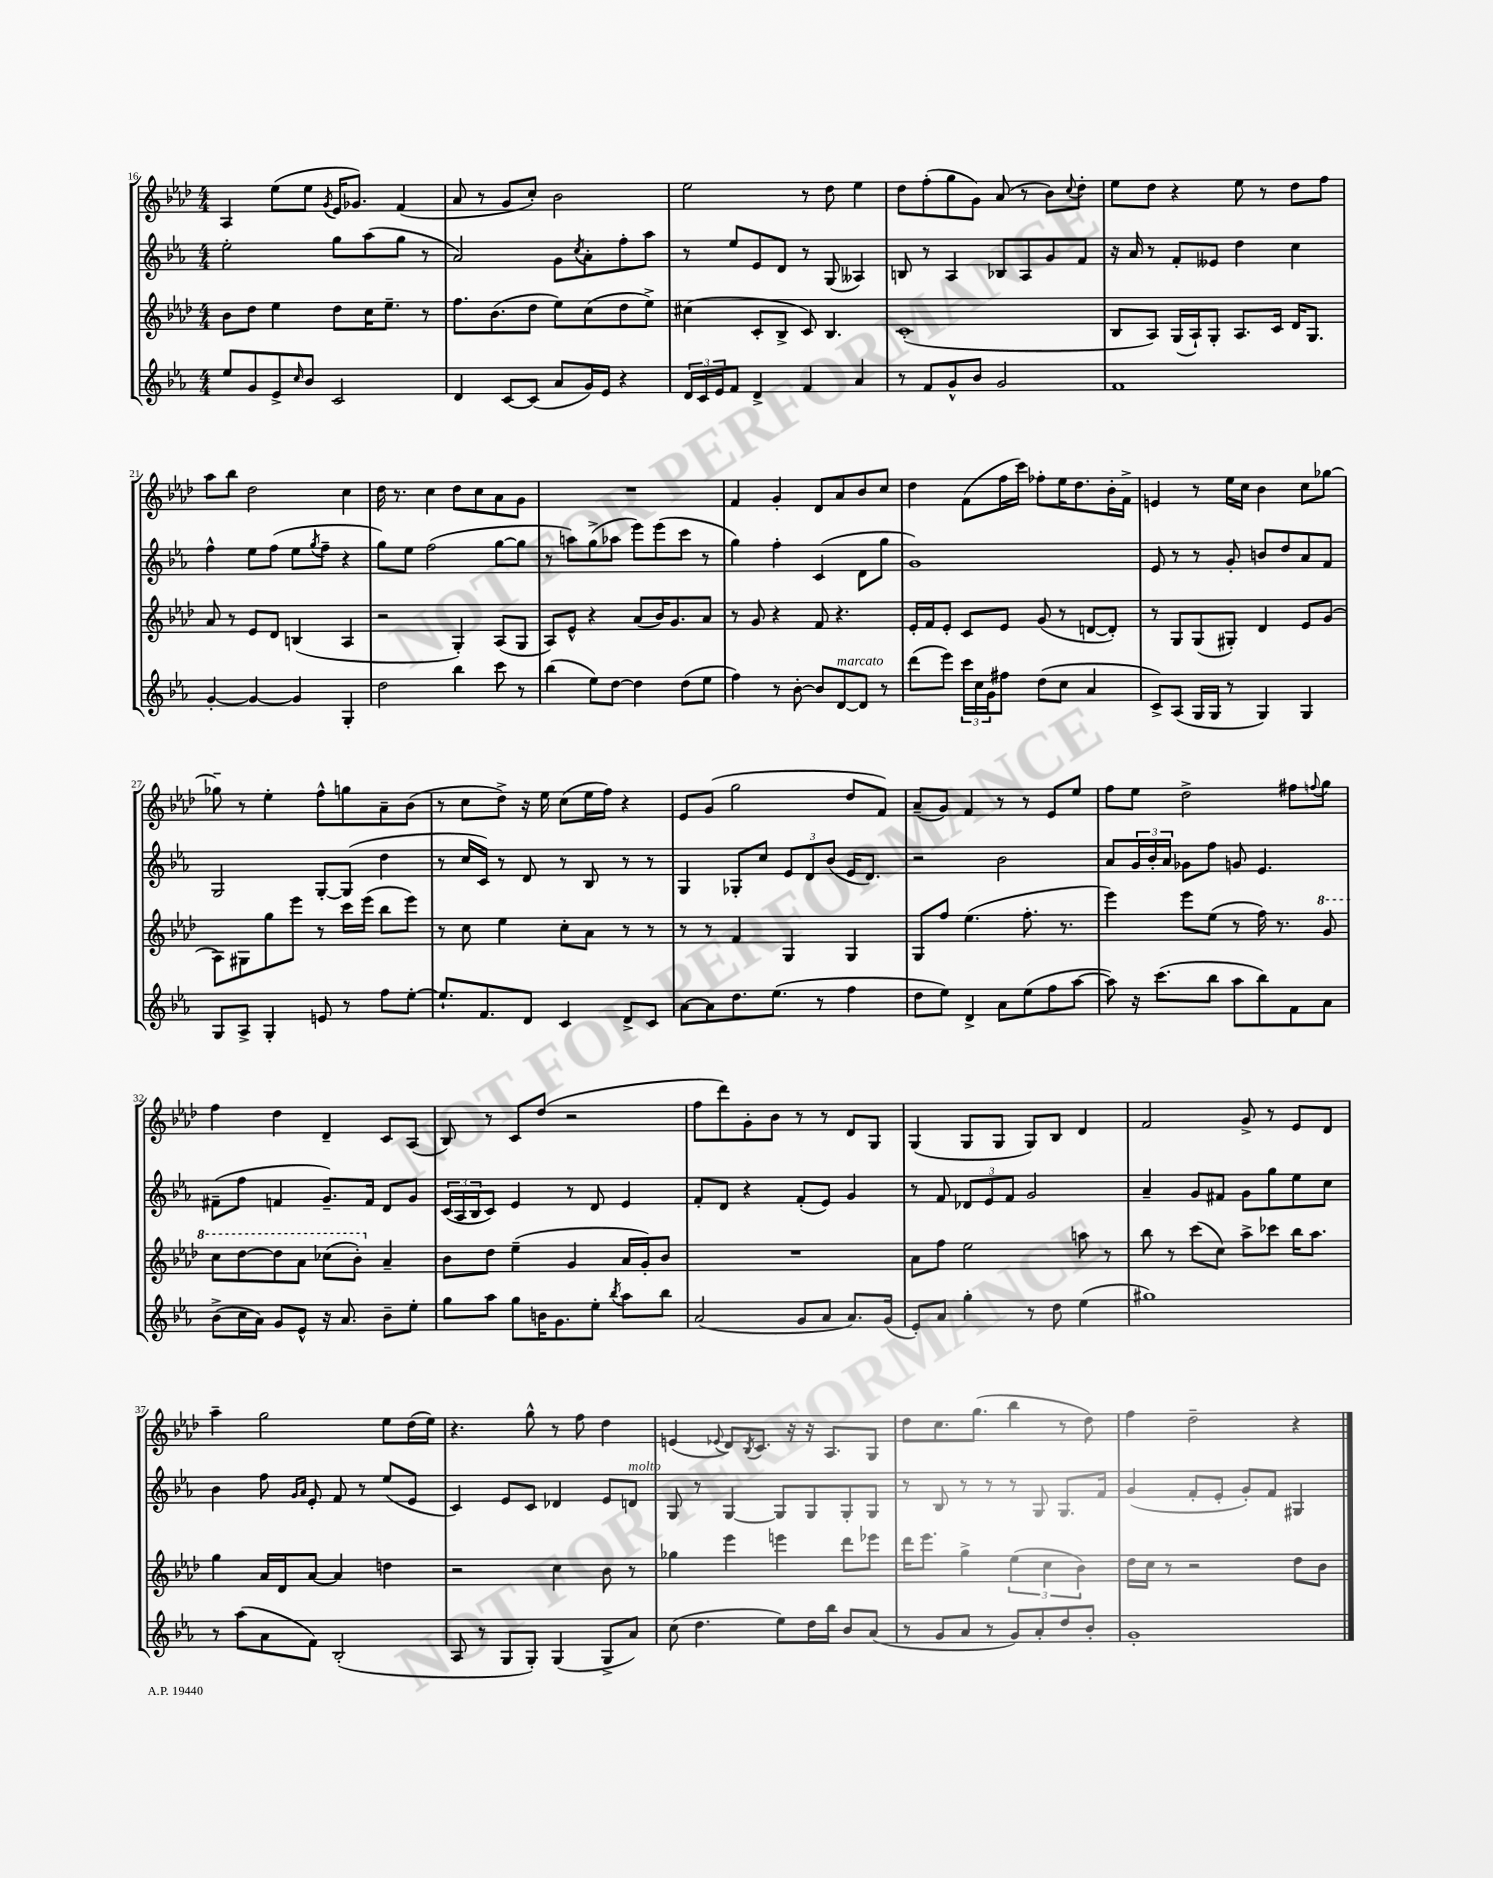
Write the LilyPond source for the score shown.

<<
\new StaffGroup <<
\new Staff = "s0" {
    \clef treble \key aes \major \numericTimeSignature \time 4/4
    aes4 ees''8( ees''8 \acciaccatura { g'8 } ees'16 ges'8.) f'4( |
    aes'8 r8 g'8 c''8-.) bes'2 |
    ees''2 r8 des''8 ees''4 |
    des''8 f''8-.( g''8 g'8) aes'8( r8 bes'8) \appoggiatura { c''8 } des''8-. |
    ees''8 des''8 r4 ees''8 r8 des''8 f''8 |
    aes''8 bes''8 des''2 c''4 |
    des''16 r8. c''4 des''8 c''8 aes'8 g'8 |
    R1 |
    f'4 g'4-. des'8 aes'8 bes'8 c''8 |
    des''4 f'8( f''16 c'''16) fes''8-. ees''16 des''8. bes'16-. f'16-> |
    e'4 r8 ees''16 c''16 bes'4 c''8 ges''8~ |
    ges''8-- r8 ees''4-. f''8-^ g''8 aes'8-- bes'8( |
    r8 c''8 des''8->) r16 ees''16 c''8( ees''16 f''16) r4 |
    ees'8 g'8( g''2 des''8 f'8) |
    aes'8--( g'8) f'4 r8 r8 ees'8 ees''8 |
    f''8 ees''8 des''2-> fis''8 \appoggiatura { f''8 } g''8 |
    f''4 des''4 des'4-- c'8 aes8( |
    bes8) r8 c'8 des''8( r2 |
    f''8 des'''8) g'8-. bes'8 r8 r8 des'8 g8 |
    g4( g8 g8 g8) bes8 des'4 |
    f'2 g'8-> r8 ees'8 des'8 |
    aes''4-- g''2 ees''8 des''16( ees''16) |
    r4. g''8-^ r8 f''8 des''4 |
    e'4( \appoggiatura { ees'8 } des'8) \acciaccatura { bes8 } c'8. r16 r16 aes8. g8 |
    des''8 c''8. g''8.( bes''4 r8 des''8) |
    f''4 des''2-- r4 \bar "|." |
}
\new Staff = "s1" {
    \clef treble \key ees \major \numericTimeSignature \time 4/4
    ees''2-. g''8 aes''8( g''8 r8 |
    aes'2) g'8 \acciaccatura { c''8 } aes'8-. f''8-. aes''8 |
    r8 ees''8 ees'8 d'8 r8 g8( aeses4) |
    b8 r8 aes4 bes8 aes8 g'8 f'8 |
    r16 aes'16 r8 f'8-. eeses'8 d''4 c''4 |
    f''4-^ ees''8 f''8( ees''8 \acciaccatura { g''8 } f''8-- r4 |
    g''8) ees''8 f''2( g''8~ g''8 |
    r8 a''8) g''8->( aes''8 ees'''8) ees'''8( c'''8 r8 |
    g''4) f''4-. c'4( d'8 g''8 |
    g'1) |
    ees'8 r8 r8 g'8-. b'8 d''8 aes'8 f'8 |
    g2 g8~-. g8( d''4 |
    r8 c''16 c'16) r8 d'8 r8 bes8 r8 r8 |
    g4 ges8-. c''8 \tuplet 3/2 { ees'8 d'8 bes'8( } ees'16 d'8.) |
    r2 bes'2 |
    aes'8 \tuplet 3/2 { g'16 bes'16-. aes'16 } ges'8 f''8 g'8 ees'4. |
    fis'8--( f''8 f'4 g'8.--) f'16 d'8 g'8 |
    \tuplet 3/2 { c'16( aes16 bes16 } c'8) ees'4 r8 d'8 ees'4 |
    f'8-. d'8 r4 f'8-.( ees'8) g'4 |
    r8 f'8 \tuplet 3/2 { des'8 ees'8 f'8 } g'2 |
    aes'4-- g'8 fis'8 g'8 g''8 ees''8 c''8 |
    bes'4 f''8 \grace { g'16 aes'16 } ees'8-. f'8 r8 ees''8( ees'8 |
    c'4) ees'8 c'8 des'4 ees'8 d'8^\markup { \italic "molto" } |
    g8 r8 g4~ g8 g8 g8-. g8 |
    r8 bes8 r8 r8 r8 g8 g8. f'16 |
    g'4( f'8-. ees'8-. g'8-.) f'8 gis4 \bar "|." |
}
\new Staff = "s2" {
    \clef treble \key aes \major \numericTimeSignature \time 4/4
    bes'8 des''8 ees''4 des''8 c''16 ees''8.-- r8 |
    f''8. bes'8.( des''8 ees''8) c''8( des''8 ees''8->) |
    cis''4( c'8-. bes8-> c'8) bes4. |
    c'1-.( |
    bes8 aes8) g16( aes16-!) g8-. aes8. c'16 des'16 g8. |
    aes'8 r8 ees'8 des'8 b4( aes4 |
    r2 g4-.) aes8( g8 |
    aes8) ees'8-^ r4 aes'8( bes'16) g'8. aes'8 |
    r8 g'8 r4 f'8 r4. |
    ees'16-. f'16 ees'8-. c'8 ees'8 g'8( r8 d'8~ d'8-.) |
    r8 g8 g8( gis8-.) des'4 ees'8 g'8( |
    aes8) gis8 g''8 ees'''8 r8 c'''16 ees'''16( bes''8 ees'''8) |
    r8 c''8 ees''4 c''8-. aes'8 r8 r8 |
    r8 r8 f'4 g4 g4 |
    g8 f''8 ees''4.( f''8.-. r8. |
    ees'''4) ees'''8 ees''8( r8 f''16) r8. \ottava #1 g''8 |
    c'''8 des'''8~ des'''8 aes''8 ces'''8( bes''8-.) \ottava #0 aes'4-- |
    bes'8 des''8 ees''4--( g'4 aes'16 g'16-.) bes'8 |
    R1 |
    aes'8 f''8 ees''2 a''8 r8 |
    bes''8 r8 c'''8( c''8) aes''8-> ces'''8 bes''16 aes''8. |
    g''4 aes'16 des'16 aes'8~ aes'4 d''4 |
    r2 c''4 bes'8 r8 |
    ges''4 ees'''4 e'''4 des'''8 ees'''8 |
    des'''16 ees'''8. g''4-> \tuplet 3/2 { ees''4( c''4 bes'4) } |
    des''16 c''16 r8 r2 des''8 bes'8 \bar "|." |
}
\new Staff = "s3" {
    \clef treble \key ees \major \numericTimeSignature \time 4/4
    ees''8 g'8 ees'8-> \grace { c''16 } bes'8 c'2 |
    d'4 c'8~ c'8( aes'8 g'16) ees'16 r4 |
    \tuplet 3/2 { d'16 c'16 ees'16 } f'8 d'4-> f'4 aes'4 |
    r8 f'8 g'8-^ bes'8 g'2 |
    f'1 |
    g'4~-. g'4~ g'4 g4-. |
    d''2 bes''4 c'''8 r8 |
    bes''4( ees''8) d''8~ d''4 d''8( ees''8 |
    f''4) r8 bes'8~-. bes'8 d'8~^\markup { \italic "marcato" } d'8 r8 |
    d'''8( ees'''8) \tuplet 3/2 { c'''16 c''16 g'16 } fis''8 d''8( c''8 aes'4 |
    c'8->) aes8( g16 g16 r8 g4) g4 |
    g8 aes8-> g4-. e'8 r8 f''8 ees''8~-. |
    ees''8.-! f'8. d'8 c'4 d'8-> c'8 |
    aes'8~ aes'8 d''8. ees''8.( r8 f''4 |
    d''8 ees''8) d'4-> aes'8 ees''8( f''8 aes''8~ |
    aes''8) r16 c'''8.( bes''8 aes''8 bes''8) f'8 aes'8 |
    bes'8->( c''16 aes'16) g'8 ees'8-^ r16 aes'8. bes'8-- ees''8-. |
    g''8 aes''8 g''8 b'16 g'8. ees''8-. \acciaccatura { bes''8 } aes''8 bes''8 |
    aes'2( g'8 aes'8 aes'8.) g'16( |
    ees'8-.) aes'8 g''4-. r8 d''8 ees''4( |
    gis''1) |
    r8 aes''8( aes'8 f'8) bes2-.( |
    aes8 r8 g8 g8-.) g4( g8-> aes'8) |
    c''8( d''4. ees''8) d''16 bes''16 bes'8 aes'8( |
    r8 g'8 aes'8 r8 g'8) aes'8-. d''8 bes'8-. |
    g'1-. \bar "|." |
}
>>
>>
\layout { \context { \Score currentBarNumber = #16 } }
